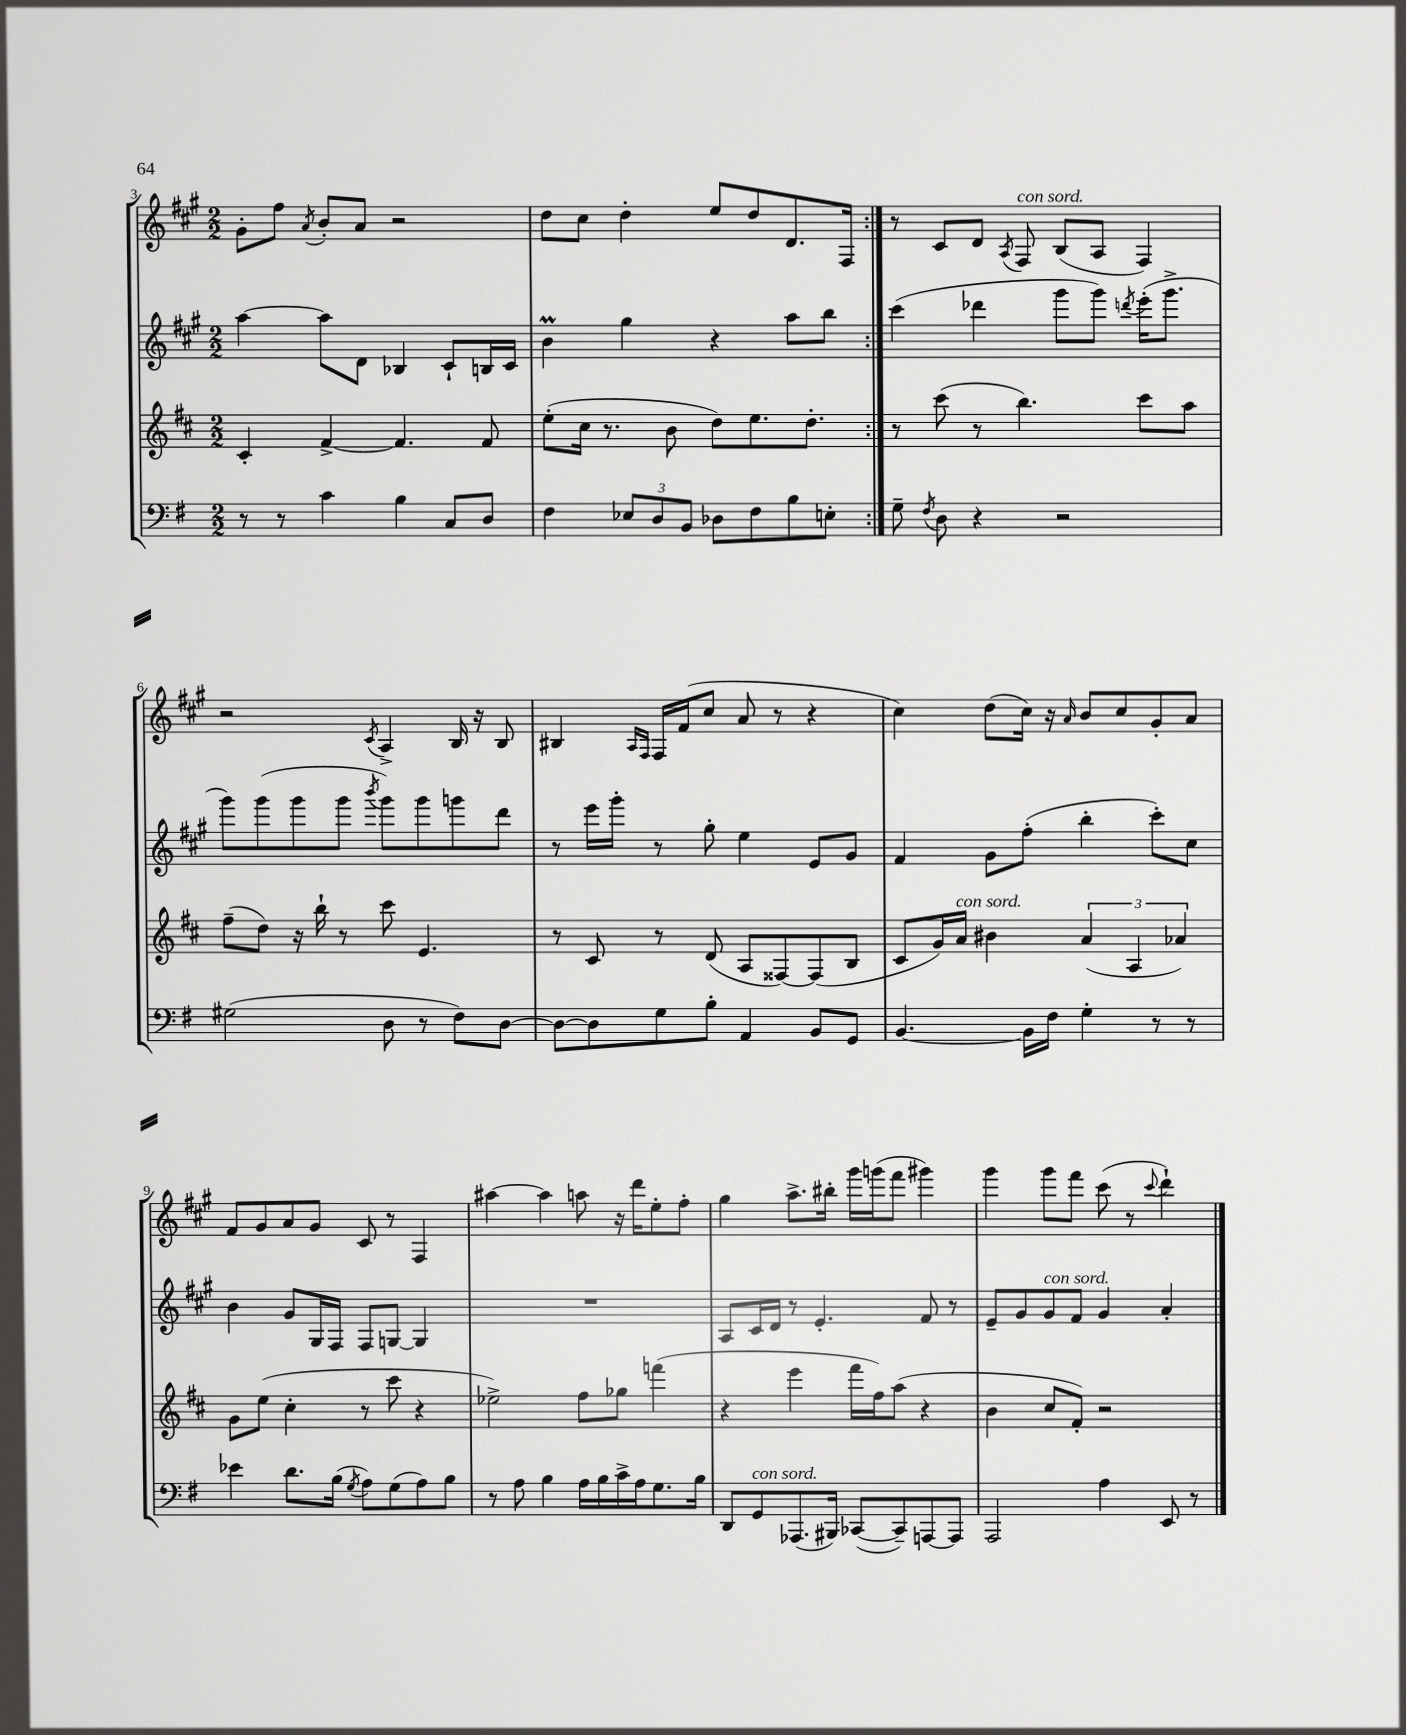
<<
\new StaffGroup <<
\new Staff = "s0" {
    \clef treble \key a \major \numericTimeSignature \time 2/2
    \autoBeamOff \repeat volta 2 { gis'8[-. fis''8] \acciaccatura { a'8 } b'8[-. a'8] r2 |
    d''8[ cis''8] d''4-. e''8[ d''8 d'8. fis16] | }
    r8 cis'8[ d'8] \acciaccatura { a8 } fis8^\markup { \italic "con sord." } b8[( a8] fis4) |
    r2 \acciaccatura { cis'8 } a4-> b16 r16 b8 |
    bis4 \grace { a16[ fis16] } fis16[ fis'16( cis''8] a'8 r8 r4 |
    cis''4) d''8[( cis''16]) r16 \grace { a'16 } b'8[ cis''8 gis'8-. a'8] |
    fis'8[ gis'8 a'8 gis'8] cis'8 r8 fis4 |
    ais''4~ ais''4 a''8 r16 d'''16[ e''8-. fis''8]-. |
    gis''4 a''8.[-> bis''16]-. gis'''16[ g'''16( fis'''8] gis'''4) |
    gis'''4 gis'''8[ fis'''8] cis'''8( r8 \appoggiatura { cis'''8 } d'''4-!) \bar "|." |
}
\new Staff = "s1" {
    \clef treble \key a \major \numericTimeSignature \time 2/2
    \autoBeamOff \repeat volta 2 { a''4~ a''8[ d'8] bes4 cis'8[-! b16 cis'16] |
    b'4\prall gis''4 r4 a''8[ b''8] | }
    cis'''4( des'''4 gis'''8[ gis'''8]) \acciaccatura { d'''8 } e'''16[-.( gis'''8.]-> |
    gis'''8[) gis'''8( gis'''8 gis'''8] \acciaccatura { b'''8 } gis'''8[) gis'''8 g'''8 d'''8] |
    r8 e'''16[ gis'''16]-. r8 gis''8-. e''4 e'8[ gis'8] |
    fis'4 gis'8[ fis''8]-.( b''4-. cis'''8[-.) cis''8] |
    b'4 gis'8[ gis16 fis16] fis8[ g8]~ g4 |
    R1 |
    a8[ cis'16 d'16] r8 e'4.-. fis'8 r8 |
    e'8[-- gis'8 gis'8^\markup { \italic "con sord." } fis'8] gis'4 a'4-. \bar "|." |
}
\new Staff = "s2" {
    \clef treble \key d \major \numericTimeSignature \time 2/2
    \autoBeamOff \repeat volta 2 { cis'4-. fis'4~-> fis'4. fis'8 |
    e''8[-.( cis''16] r8. b'8 d''8[) e''8. d''8.]-. | }
    r8 cis'''8( r8 b''4.) cis'''8[ a''8] |
    fis''8[--( d''8]) r16 b''16-! r8 cis'''8 e'4. |
    r8 cis'8 r8 d'8( a8[ fisis8~) fisis8( b8] |
    cis'8[ g'16) a'16]^\markup { \italic "con sord." } bis'4 \tuplet 3/2 { a'4( a4 aes'4) } |
    g'8[ e''8]( cis''4-. r8 cis'''8 r4 |
    ees''2->) fis''8[ ges''8] f'''4( |
    r4 e'''4 fis'''16[ fis''16) a''8]( r4 |
    b'4 cis''8[ fis'8]-.) r2 \bar "|." |
}
\new Staff = "s3" {
    \clef bass \key g \major \numericTimeSignature \time 2/2
    \autoBeamOff \repeat volta 2 { r8 r8 c'4 b4 c8[ d8] |
    fis4 \tuplet 3/2 { ees8[ d8 b,8] } des8[ fis8 b8 e8]-. | }
    g8-- \acciaccatura { fis8 } d8 r4 r2 |
    gis2( d8 r8 fis8[) d8]~ |
    d8[~ d8 g8 b8]-. a,4 b,8[ g,8] |
    b,4.~ b,16[ fis16] g4-. r8 r8 |
    ees'4 d'8.[ b16]( \acciaccatura { g8 } a8[) g8( a8) b8] |
    r8 a8 b4 a16[ b16 c'16-> a16 g8. b16] |
    d,8[ g,8^\markup { \italic "con sord." } aes,,8.( bis,,16]) ces,8[~( ces,8--) a,,8~ a,,8] |
    a,,2 a4 e,8 r8 \bar "|." |
}
>>
>>
\layout { \context { \Score currentBarNumber = #3 } }
